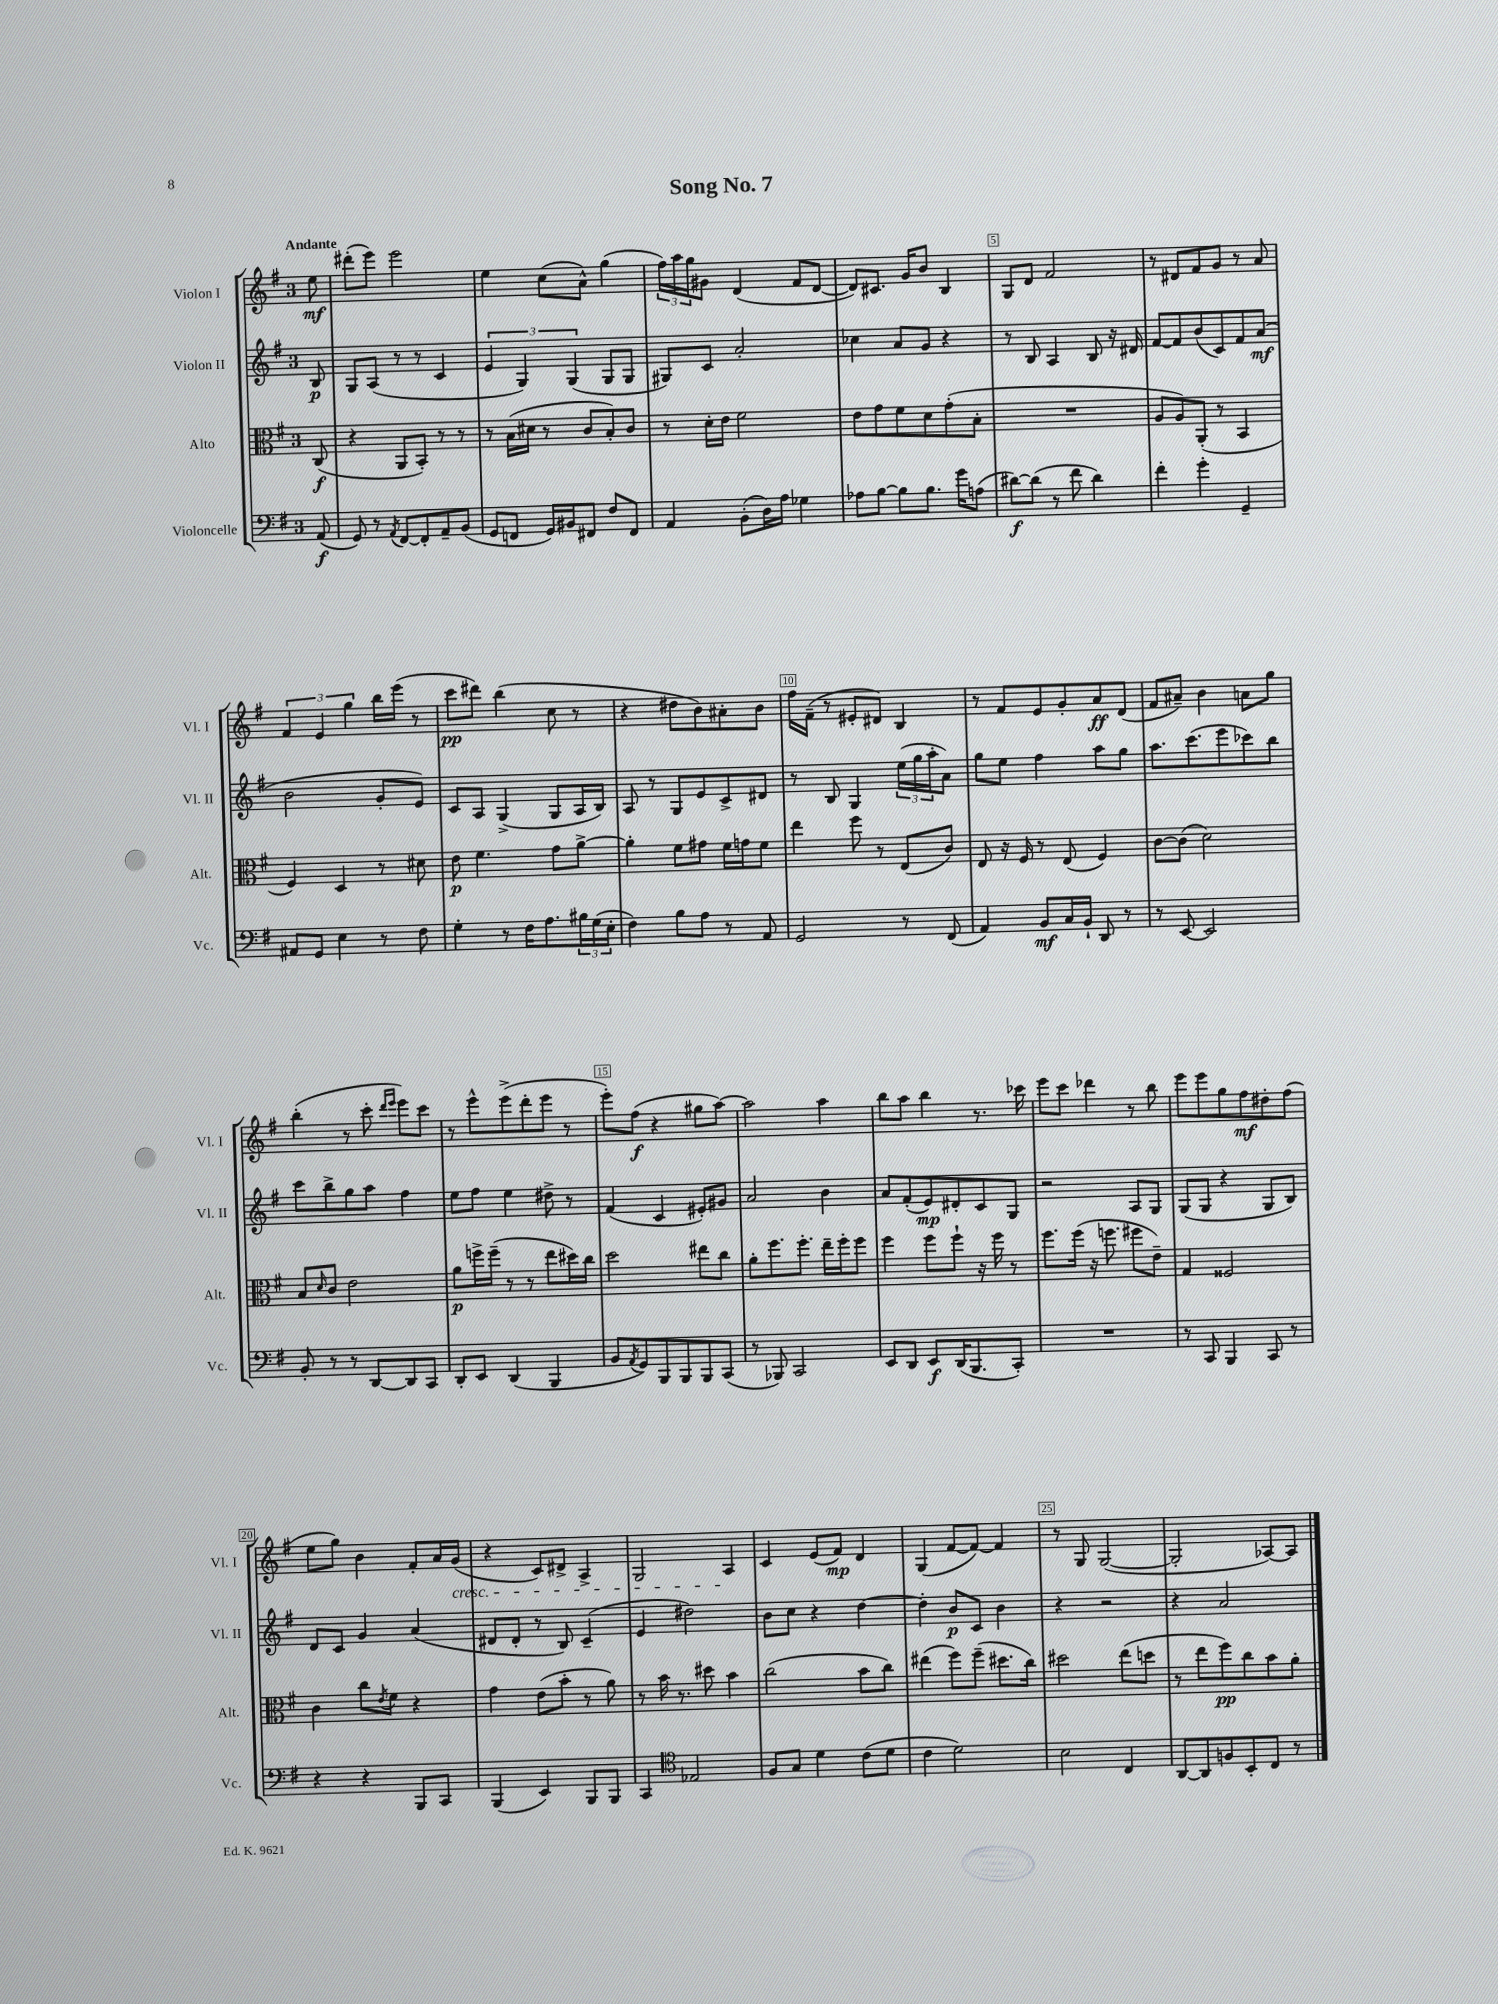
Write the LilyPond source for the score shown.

\header { title = "Song No. 7" }
<<
\new StaffGroup <<
\new Staff = "s0" \with { instrumentName = "Violon I" shortInstrumentName = "Vl. I" } {
    \clef treble \key g \major \once \override Staff.TimeSignature.style = #'single-digit \time 3/4 \partial 8 \tempo "Andante"
    e''8\mf |
    dis'''8-.( e'''8) e'''2 |
    e''4 c''8( a'8-^) g''4( |
    \tuplet 3/2 { fis''16) a''16 g''16 } gis'8 d'4( fis'8 d'8~ |
    d'8) cis'8. g'16 b'8 b4 |
    g8 d'8 fis'2 |
    r8 dis'8 fis'8 g'8 r8 a'8 |
    \tuplet 3/2 { fis'4 e'4 g''4 } b''16 e'''16( r8 |
    c'''8\pp dis'''8) b''4( c''8 r8 |
    r4 dis''8 b'8) ais'8-. b'8 |
    fis''16 fis'16--( r8 eis'8-. dis'8) b4 |
    r8 fis'8 e'8 g'8-. a'8\ff d'8( |
    fis'8 ais'8--) b'4 a'8 g''8 |
    b''4-.( r8 c'''8-. \grace { d'''16 e'''16 } e'''8) c'''8 |
    r8 e'''8-^ e'''8->( d'''8-. e'''8 r8 |
    e'''8-.) fis''8\f( r4 gis''8 a''8~) |
    a''2 a''4 |
    b''8 a''8 b''4 r8. ces'''16 |
    e'''8 c'''8 des'''4 r8 b''8 |
    e'''8 e'''8 g''8 fis''8\mf dis''8-. fis''8( |
    e''8 g''8) b'4 fis'8-. a'16 g'16\cresc( |
    r4 c'8) dis'8-> a4-> |
    g2 a4\! |
    c'4 e'8( fis'8\mp) d'4 |
    g4( fis'8~ fis'8~) fis'4 |
    r8 g8 g2~( |
    g2-. aes8~) aes8 \bar "|." |
}
\new Staff = "s1" \with { instrumentName = "Violon II" shortInstrumentName = "Vl. II" } {
    \clef treble \key g \major \once \override Staff.TimeSignature.style = #'single-digit \time 3/4 \partial 8
    b8\p |
    g8 a8( r8 r8 c'4 |
    \tuplet 3/2 { e'4 g4) g4( } g8 g8 |
    gis8) c'8 a'2-. |
    ces''4 a'8 g'8 r4 |
    r8 b8 a4 b8 r16 dis'16 |
    fis'8~ fis'8 b'8( c'8) fis'8 a'8\mf( |
    b'2 g'8-. e'8) |
    c'8 a8 g4->( g8 a16 b16) |
    a8 r8 g8 e'8 c'8-> dis'8 |
    r8 b8 g4 \tuplet 3/2 { e''16( g''16 a''16-. } a'8) |
    g''8 e''8 fis''4 a''8 g''8 |
    a''8. c'''8.( e'''8 ces'''8) b''8 |
    c'''8 b''8-> g''8 a''8 fis''4 |
    e''8 fis''8 e''4 dis''8-> r8 |
    fis'4( c'4 eis'8-.) gis'8 |
    a'2 b'4 |
    a'8 fis'8-.( e'8\mp) dis'8-. c'8 g8 |
    r2 a8 g8 |
    g8( g8 r4 g8 b8) |
    d'8 c'8 g'4 a'4( |
    dis'8 dis'8-. r8 b8) c'4--( |
    e'4 dis''2) |
    b'8 c''8 r4 d''4~ |
    d''4-. b'8\p c'8 b'4 |
    r4 r2 |
    r4 a'2 \bar "|." |
}
\new Staff = "s2" \with { instrumentName = "Alto" shortInstrumentName = "Alt." } {
    \clef alto \key g \major \once \override Staff.TimeSignature.style = #'single-digit \time 3/4 \partial 8
    c8\f( |
    r4 a,8 b,8-.) r8 r8 |
    r8 b16( dis'16 r8 c'8 b8-.) c'8 |
    r8 d'16-. e'16 fis'2 |
    e'8 g'8 fis'8 d'8 g'8-.( b8-. |
    R2. |
    a8 a8) a,8-.( r8 b,4 |
    fis4) d4 r8 dis'8 |
    e'8\p fis'4. g'8 a'8~-> |
    a'4-. fis'8 gis'8 fis'16 g'16 fis'8 |
    e''4 fis''8 r8 e8( c'8) |
    e8 r16 fis16 r8 e8( fis4) |
    c'8~ c'8( d'2) |
    b8 \grace { d'16 } c'8 e'2 |
    a'8\p f''16-> f''16--( r8 r8 e''8 dis''16) c''16 |
    d''2 eis''8 c''8 |
    a'8-. fis''8. fis''8.-. e''16-- fis''16-. fis''8 |
    fis''4 fis''8 fis''8-! r16 fis''16 r8 |
    fis''8. fis''16( r16 f''8. fis''8 e'8--) |
    g4 fisis2 |
    c'4 c''8 \acciaccatura { e'8 } fis'8 r4 |
    g'4 e'8( b'8-. r8 a'8) |
    r8 b'16 r8. dis''8 b'4 |
    c''2( b'8 c''8) |
    eis''4( fis''8) fis''8--( dis''8. c''16) |
    dis''2 e''8( d''8 |
    r8 e''8 fis''8\pp) c''8 b'8 a'8-. \bar "|." |
}
\new Staff = "s3" \with { instrumentName = "Violoncelle" shortInstrumentName = "Vc." } {
    \clef bass \key g \major \once \override Staff.TimeSignature.style = #'single-digit \time 3/4 \partial 8
    a,8\f( |
    g,8) r8 \acciaccatura { a,8 } fis,8~ fis,8-. a,8-- b,8( |
    g,8 f,8 g,16) bis,16 fis,8 fis8 fis,8 |
    a,4 b,8-.( d16) a16 ges4 |
    aes8 b8~ b8 b8. g'16 a8( |
    dis'8~\f) dis'8( r8 fis'8 dis'4) |
    fis'4-. g'4-. g,4-- |
    ais,8 g,8 e4 r8 fis8 |
    g4-. r8 fis16 a8. \tuplet 3/2 { bis16 g16( e16-. } |
    fis4) b8 a8 r8 a,8 |
    g,2 r8 fis,8( |
    a,4) b,8\mf c16 b,16-! d,8 r8 |
    r8 e,8~ e,2 |
    b,8-. r8 r8 d,8~ d,8 c,8 |
    d,8-. e,8 d,4( b,,4 |
    b,8 \acciaccatura { a,8 } g,8) b,,8 b,,8 b,,8 c,8( |
    r8 bes,,8) c,2 |
    e,8 d,8 e,8\f d,16( b,,8. c,8-.) |
    R2. |
    r8 c,8 b,,4 c,8 r8 |
    r4 r4 b,,8 c,8 |
    b,,4( e,4) b,,8 b,,8 |
    c,4 \clef tenor ees2 |
    fis8 g8 d'4 c'8( d'8 |
    c'4 d'2) |
    b2 c4 |
    a,8~ a,8 f8 b,8-. c8 r8 \bar "|." |
}
>>
>>
\layout { \context { \Score \override BarNumber.break-visibility = ##(#f #t #t) barNumberVisibility = #(every-nth-bar-number-visible 5) \override BarNumber.stencil = #(make-stencil-boxer 0.1 0.3 ly:text-interface::print) } }
